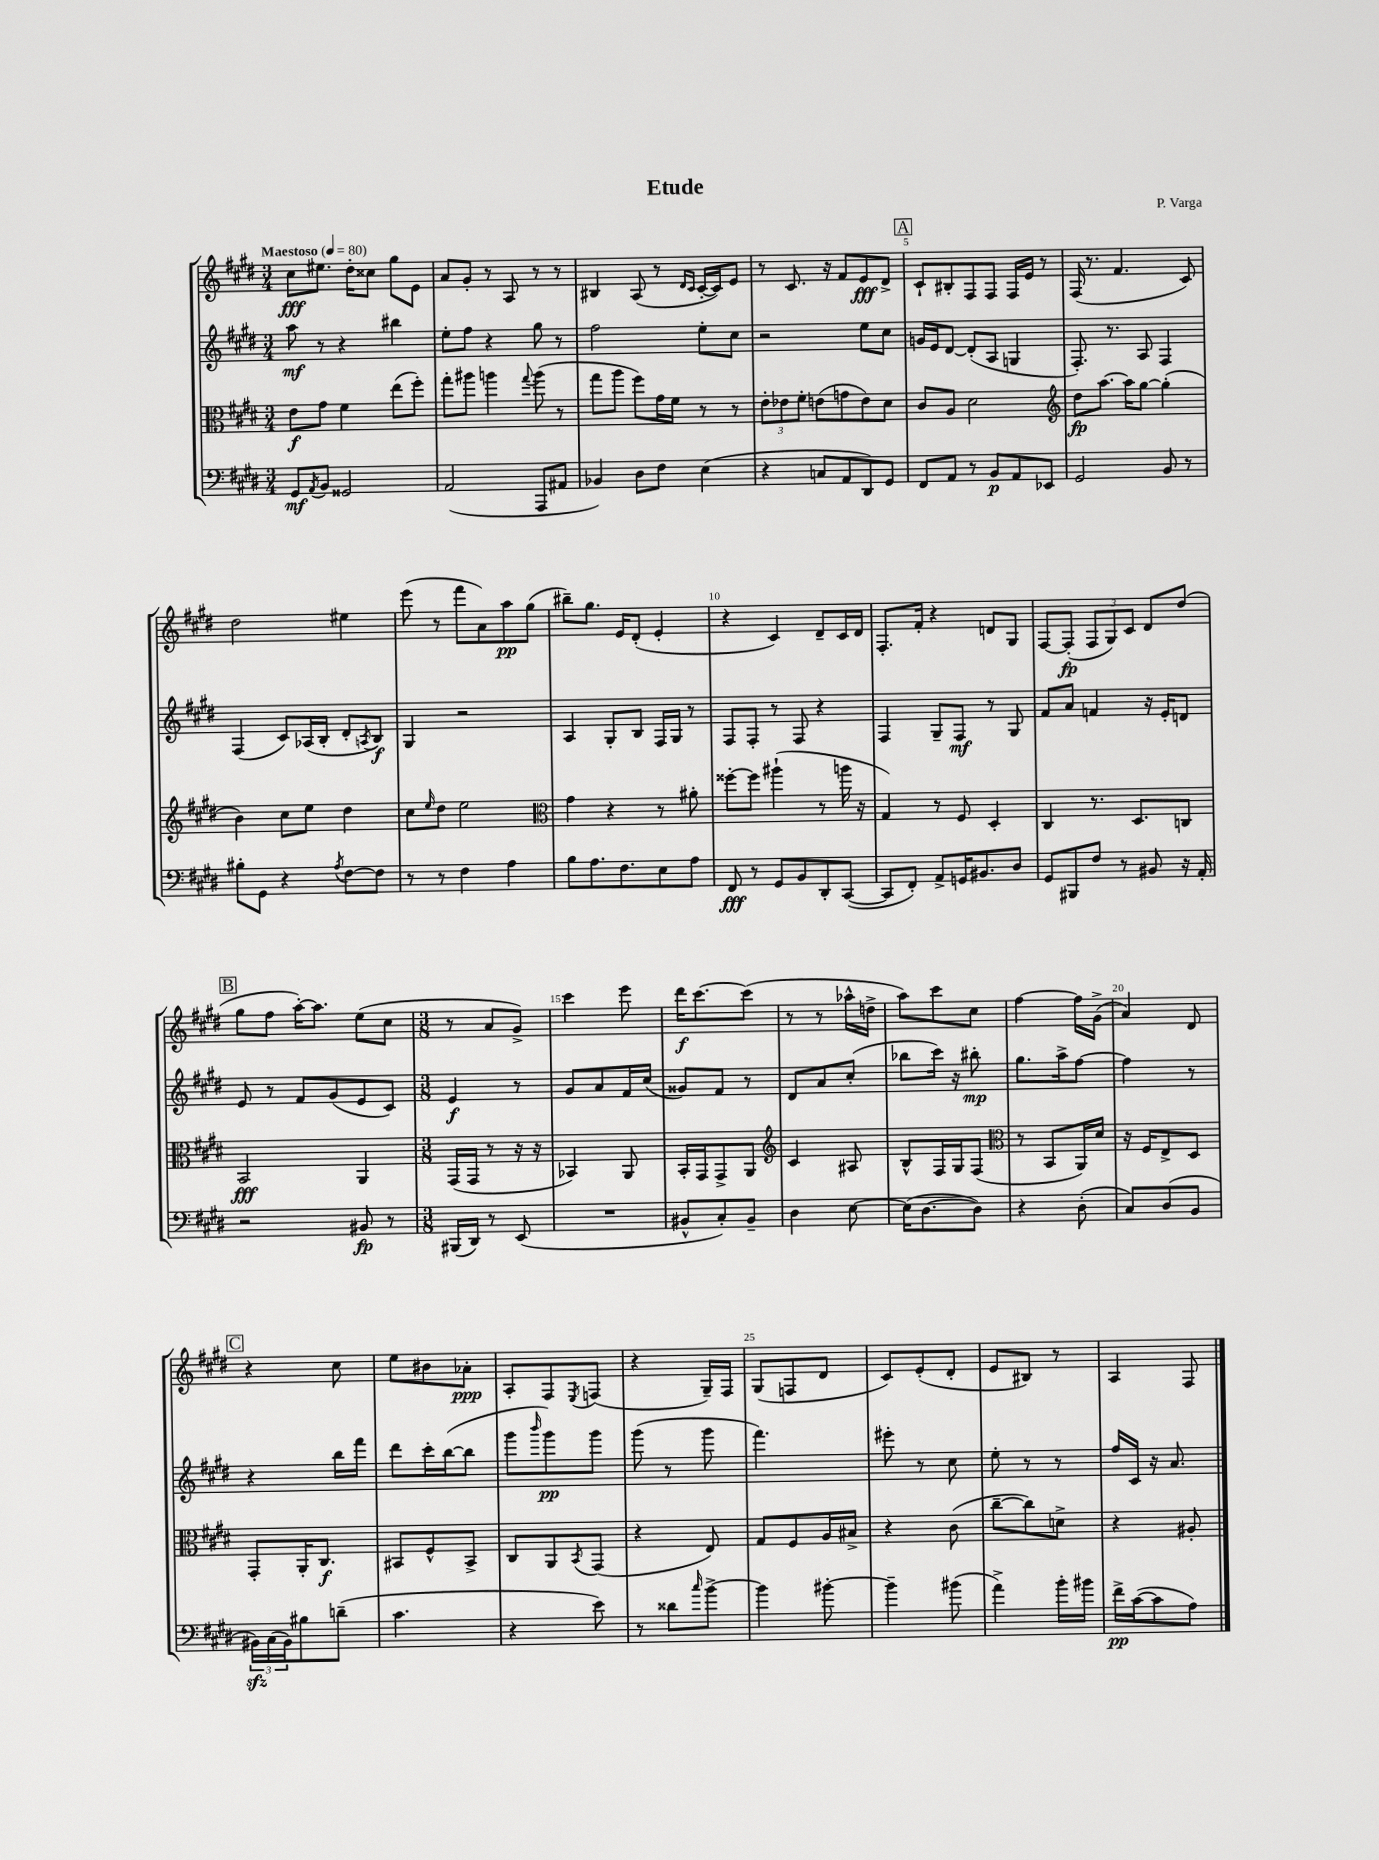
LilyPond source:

\header { title = "Etude" composer = "P. Varga" }
<<
\new StaffGroup <<
\new Staff = "s0" {
    \clef treble \key e \major \numericTimeSignature \time 3/4 \tempo "Maestoso" 4 = 80
    cis''8\fff eis''8. dis''16-. cisis''8 gis''8 e'8 |
    a'8 gis'8-. r8 a8 r8 r8 |
    bis4 a8( r8 \grace { dis'16 cis'16 } cis'16~-. cis'16) e'8 |
    r8 cis'8. r16 fis'8 e'8\fff dis'8-> |
    \mark \markup { \box "A" } cis'8-! bis8-. fis8 fis8 fis16 e'16 r8 |
    fis16( r8. fis'4. cis'8) |
    dis''2 eis''4 |
    e'''8( r8 fis'''8 a'8) a''8\pp gis''8( |
    bis''8--) gis''8. e'16 dis'8-.( e'4-. |
    r4 cis'4) dis'8-- cis'16 dis'16 |
    fis8.-. fis'16-. r4 d'8 gis8 |
    fis8~ fis8-.\fp( \tuplet 3/2 { fis8 gis8) cis'8 } dis'8 dis''8( |
    \mark \markup { \box "B" } gis''8 fis''8 a''16~-.) a''8. e''8( cis''8 |
    \numericTimeSignature \time 3/8 r8 a'8 gis'8->) |
    cis'''4 e'''8 |
    dis'''16\f cis'''8.~ cis'''8( |
    r8 r8 aes''16-^ d''16-> |
    a''8) cis'''8 cis''8 |
    fis''4~ fis''16 gis'16->( |
    a'4) dis'8 |
    \mark \markup { \box "C" } r4 cis''8 |
    e''8 bis'8 aes'8-.\ppp |
    a8-. fis8 \acciaccatura { e8 } f8( |
    r4 gis16--) fis16 |
    gis8( f8 dis'8 |
    cis'8) e'8-.( dis'8-. |
    e'8 bis8) r8 |
    a4 fis8 \bar "|." |
}
\new Staff = "s1" {
    \clef treble \key e \major \numericTimeSignature \time 3/4
    a''8\mf r8 r4 bis''4 |
    e''8-. fis''8 r4 gis''8 r8 |
    fis''2 e''8-. cis''8 |
    r2 e''8 cis''8 |
    \mark \markup { \box "A" } g'16 e'16 dis'8~ dis'8-.( a8 g4 |
    fis8.-.) r8. a8 fis4 |
    fis4( cis'8) aes16( b16-. dis'8-. \acciaccatura { a8 } b8\f) |
    gis4 r2 |
    a4 gis8-. b8 fis16 gis16 r8 |
    fis8 fis8-. r8 fis8 r4 |
    fis4 gis8-- fis8\mf r8 gis8 |
    fis'8 a'8 f'4 r16 e'16-. d'8 |
    \mark \markup { \box "B" } e'8 r8 fis'8 gis'8( e'8 cis'8) |
    \numericTimeSignature \time 3/8 e'4\f r8 |
    gis'8 a'8 fis'16 cis''16( |
    gisis'8) fis'8 r8 |
    dis'8 a'8 cis''8-.( |
    bes''8 cis'''16) r16 bis''8-.\mp |
    gis''8. a''16-> fis''8~ |
    fis''4 r8 |
    \mark \markup { \box "C" } r4 b''16 fis'''16 |
    dis'''8 cis'''16-. b''16~( b''8 |
    gis'''8 \grace { b'''16 } gis'''8\pp) gis'''8 |
    gis'''8( r8 gis'''8 |
    fis'''4.) |
    eis'''8-. r8 cis''8 |
    e''8-. r8 r8 |
    fis''16 cis'16 r16 a'8. \bar "|." |
}
\new Staff = "s2" {
    \clef alto \key e \major \numericTimeSignature \time 3/4
    e'8\f gis'8 fis'4 e''8( fis''8-.) |
    gis''8-. ais''8 a''4 \appoggiatura { gis''8 } a''8( r8 |
    gis''8 a''8 fis''8) gis'16 fis'16 r8 r8 |
    \tuplet 3/2 { e'8-. ees'8 fis'8-. } e'8( g'8 e'8) dis'8 |
    \mark \markup { \box "A" } cis'8 a8 dis'2 |
    \clef treble dis''8\fp a''8.~ a''16 gis''8~ gis''4-.( |
    b'4) cis''8 e''8 dis''4 |
    cis''8 \grace { e''16 } dis''8 e''2 |
    \clef alto gis'4 r4 r8 ais'8-. |
    fisis''8~-. fisis''8 ais''4-!( r8 a''16 r16 |
    gis4) r8 fis8 dis4-. |
    cis4 r8. dis8. c8 |
    \mark \markup { \box "B" } b,2\fff a,4 |
    \numericTimeSignature \time 3/8 gis,16( gis,16 r8 r16 r16 |
    bes,4) a,8 |
    b,16-. gis,16 gis,8-> a,8 |
    \clef treble cis'4 ais8 |
    b8-^ fis16 gis16 fis8( |
    \clef alto r8 b,8 a,16) dis'16 |
    r16 fis16 e8-> dis8 |
    \mark \markup { \box "C" } gis,8-. a,16-. cis8.\f |
    bis,8 fis8-^ bis,8-> |
    cis8 a,8 \acciaccatura { b,8 } gis,8( |
    r4 e8) |
    gis8 fis8 a16 bis16-> |
    r4 cis'8( |
    cis''8~-- cis''8) d'8-> |
    r4 ais8-. \bar "|." |
}
\new Staff = "s3" {
    \clef bass \key e \major \numericTimeSignature \time 3/4
    gis,8\mf \acciaccatura { a,8 } b,8 gisis,2 |
    a,2( a,,8 ais,8 |
    bes,4) dis8 fis8 e4( |
    r4 c8 a,8 dis,8) gis,8 |
    \mark \markup { \box "A" } fis,8 a,8 r8 b,8\p a,8 ees,8 |
    gis,2 b,8 r8 |
    bis8-. gis,8 r4 \acciaccatura { a8 } fis8~ fis8 |
    r8 r8 fis4 a4 |
    b8 a8. fis8. e8 a8 |
    fis,8\fff r8 gis,8 b,8 dis,8-. cis,8~( |
    cis,8 fis,8-.) a,8-> g,16 bis,8. dis8 |
    gis,8 bis,,8 fis8 r8 bis,8 r16 a,16-. |
    \mark \markup { \box "B" } r2 bis,8\fp r8 |
    \numericTimeSignature \time 3/8 bis,,16( dis,16) r8 e,8( |
    R4. |
    bis,8-^ cis8-.) bis,8-- |
    dis4 e8~ |
    e16( dis8.~ dis8) |
    r4 dis8-.( |
    cis8) dis8( b,8 |
    \mark \markup { \box "C" } \tuplet 3/2 { bis,16\sfz) cis16( bis,16) } bis8 d'8--( |
    cis'4. |
    r4 e'8) |
    r8 disis'8 \grace { cis''16 } b'8~-> |
    b'4 bis'8~-. |
    bis'4-- bis'8( |
    a'4->) b'16-. bis'16 |
    fis'16->\pp cis'16~( cis'8 a8) \bar "|." |
}
>>
>>
\layout { \context { \Score \override BarNumber.break-visibility = ##(#f #t #t) barNumberVisibility = #(every-nth-bar-number-visible 5) } }
